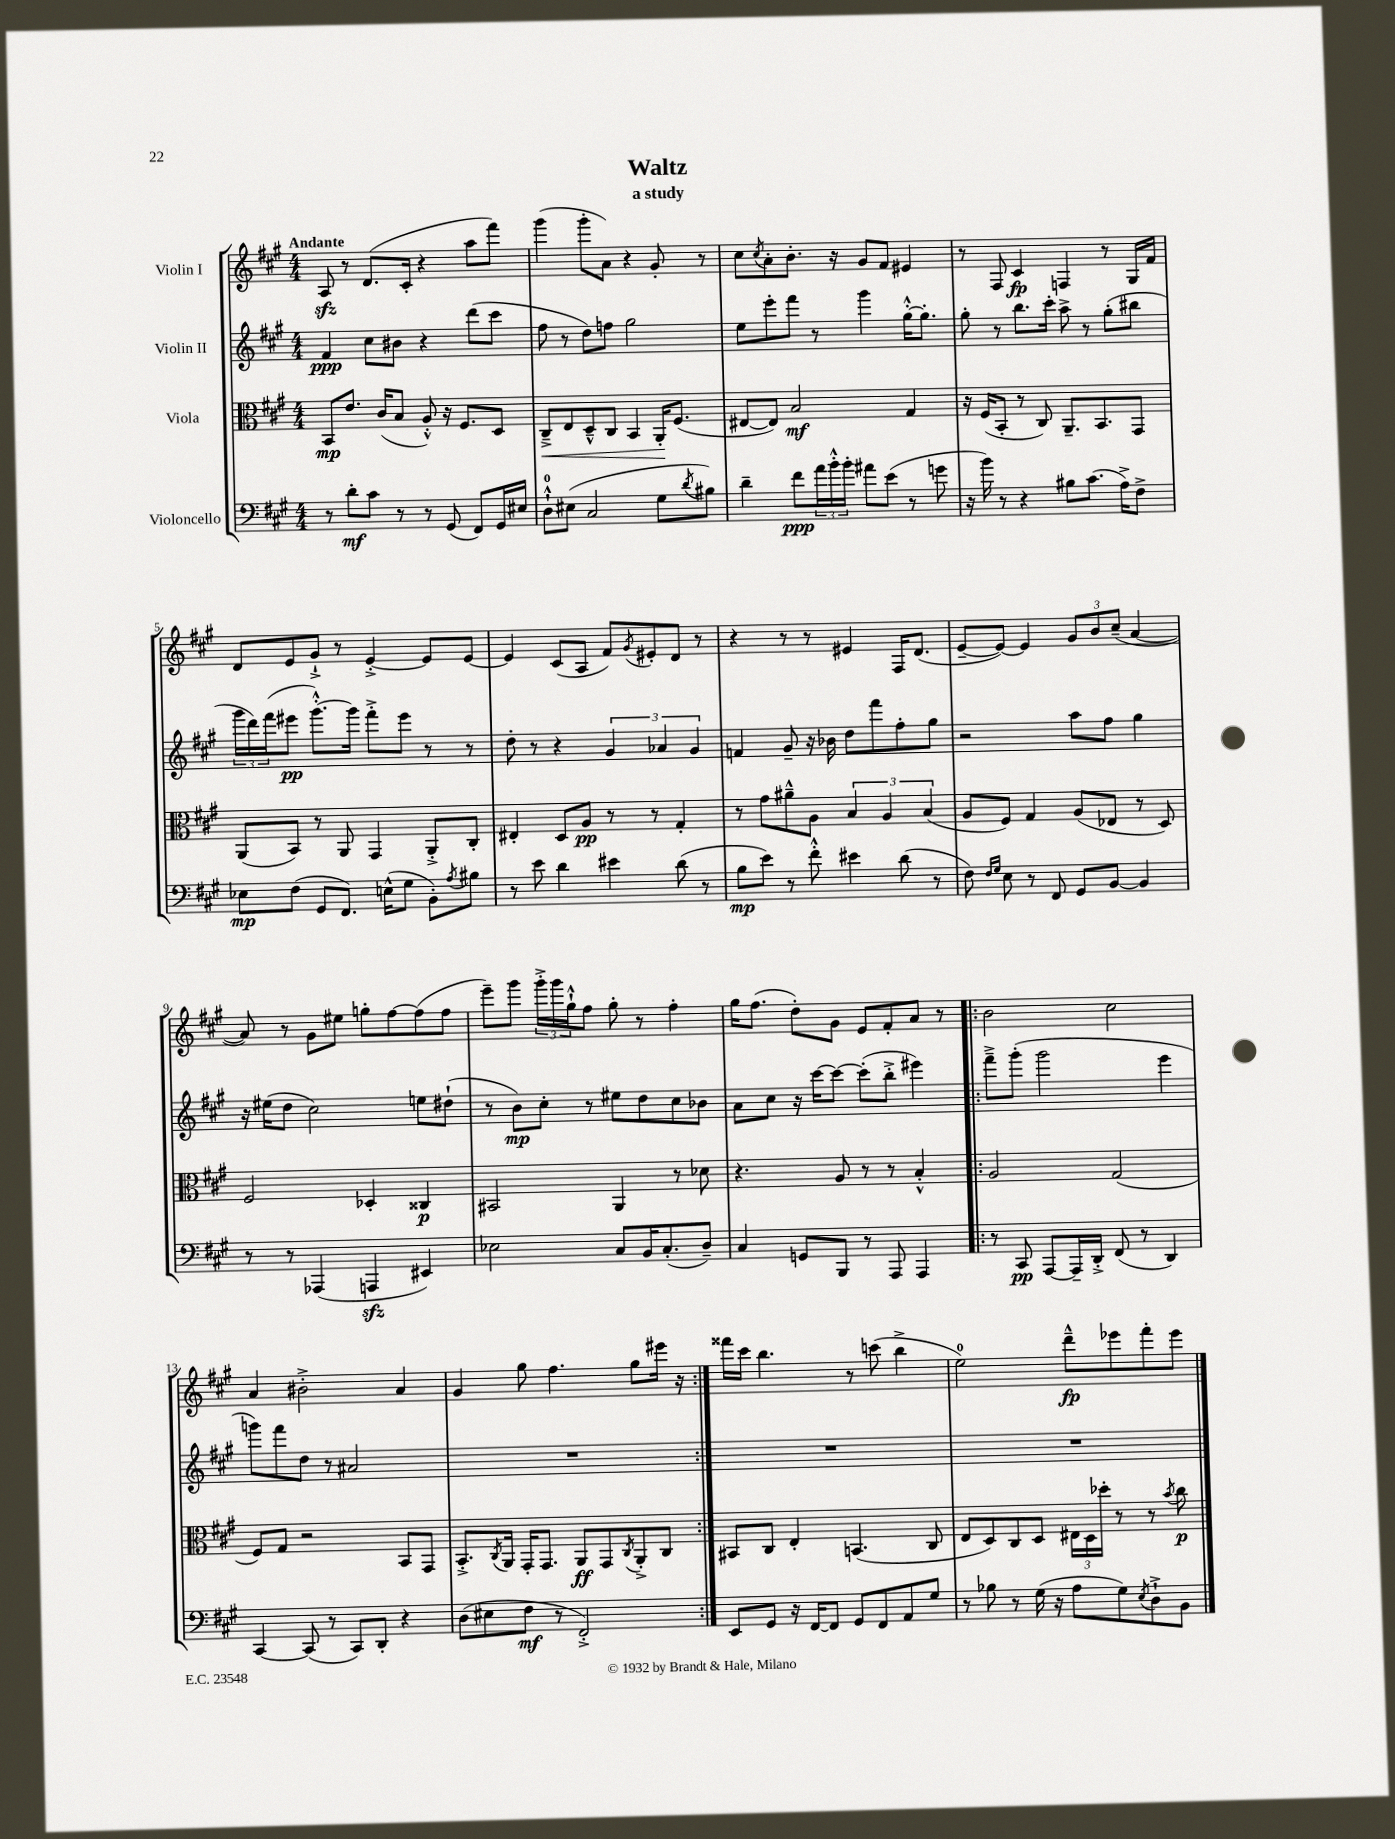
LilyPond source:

\header { title = "Waltz" subtitle = "a study" }
<<
\new StaffGroup <<
\new Staff = "s0" \with { instrumentName = "Violin I" } {
    \clef treble \key a \major \numericTimeSignature \time 4/4 \tempo "Andante"
    a8\sfz r8 d'8.( cis'16-. r4 a''8 fis'''8) |
    gis'''4( gis'''8-. a'8) r4 gis'8-. r8 |
    cis''8 \acciaccatura { cis''8 } a'8-. b'8.-. r16 gis'8 fis'8 eis'4 |
    r8 fis8 cis'4\fp f4 r8 gis16 fis'16 |
    d'8 e'8 gis'8-!-> r8 e'4~-.-> e'8 e'8~ |
    e'4 cis'8( a8 fis'8) \acciaccatura { gis'8 } eis'8-. d'8 r8 |
    r4 r8 r8 eis'4 fis16 d'8.( |
    e'8~-- e'8~) e'4 \tuplet 3/2 { gis'8 b'8 cis''8--( } a'4~ |
    a'8) r8 gis'8 eis''8 g''8-. fis''8~ fis''8( fis''8 |
    e'''8--) gis'''8 \tuplet 3/2 { gis'''16-.-> gis'''16 gis''16-!-^ } fis''8 gis''8-. r8 fis''4-. |
    gis''16 fis''8.( d''8-.) gis'8 e'8 fis'8-. a'8 r8 |
    \repeat volta 2 { b'2 cis''2 |
    a'4 bis'2-.-> a'4 |
    gis'4 gis''8 fis''4. gis''8 eis'''16 r16 | }
    fisis'''16 cis'''16 b''4. r8 c'''8( b''4-> |
    e''2-0) d'''8---^\fp ees'''8 fis'''8-. ees'''8 \bar "|." |
}
\new Staff = "s1" \with { instrumentName = "Violin II" } {
    \clef treble \key a \major \numericTimeSignature \time 4/4
    fis'4\ppp cis''8 bis'8 r4 d'''8( cis'''8 |
    fis''8 r8 d''8) f''8 gis''2 |
    e''8 e'''8-. fis'''8 r8 gis'''4 gis''16~-.-^ gis''8.-. |
    gis''8-. r8 b''8. cis'''16-. a''8-> r8 gis''8-.( bis''8 |
    \tuplet 3/2 { gis'''16 d'''16) fis'''16( } eis'''8\pp gis'''8.~-.-^) gis'''16 fis'''8-.-> eis'''8 r8 r8 |
    d''8-. r8 r4 \tuplet 3/2 { gis'4 aes'4 gis'4 } |
    f'4 gis'8-- r16 bes'16 d''8 fis'''8 fis''8-. gis''8 |
    r2 a''8 fis''8 gis''4 |
    r16 eis''16( d''8 cis''2) e''8 dis''8-!( |
    r8 b'8\mp) cis''8-. r8 eis''8 d''8 cis''8 bes'8 |
    a'8 cis''8 r16 cis'''16~ cis'''8~ cis'''8-.( b''8-.-> eis'''4) |
    \repeat volta 2 { fis'''8---> gis'''8-.( gis'''2 e'''4 |
    g'''8) fis'''8 d''8 r8 ais'2 |
    R1 | }
    R1 |
    R1 \bar "|." |
}
\new Staff = "s2" \with { instrumentName = "Viola" } {
    \clef alto \key a \major \numericTimeSignature \time 4/4
    b,8\mp e'8. cis'16( b8 a8-.-^) r16 fis8. d8 |
    cis8--->\< e8 d8---^ cis8 b,4 a,16-.\! fis8.( |
    eis8~ eis8) b2\mf gis4 |
    r16 fis16( b,8-. r8 cis8) a,8.-- b,8. gis,8 |
    a,8( b,8) r8 a,8 gis,4 a,8-.-> cis8-. |
    eis4-. d8 a8\pp r8 r8 gis4-. |
    r8 gis'8 ais'8---^ a8 \tuplet 3/2 { b4 a4 b4( } |
    a8 fis8) gis4 a8( ees8 r8 d8) |
    fis2 des4-. cisis4\p |
    bis,2 a,4 r8 des'8 |
    r4. a8 r8 r8 b4-.-^ |
    \repeat volta 2 { a2 gis2( |
    fis8) gis8 r2 b,8 gis,8 |
    b,8.-.-> \acciaccatura { cis8 } a,16 gis,16-. gis,8. a,8\ff gis,8 \acciaccatura { cis8 } a,8-.-> cis8 | }
    bis,8 cis8 e4-. b,4.( cis8 |
    e8 d8) cis8 d8 \tuplet 3/2 { eis16 d16 des''16-. } r8 r8 \acciaccatura { b'8 } cis''8\p \bar "|." |
}
\new Staff = "s3" \with { instrumentName = "Violoncello" } {
    \clef bass \key a \major \numericTimeSignature \time 4/4
    r8 d'8-.\mf cis'8 r8 r8 gis,8( fis,8) gis,16 eis16 |
    d8-0-!-^ eis8( cis2 gis8 \acciaccatura { d'8 } bis8) |
    d'4-- fis'8\ppp \tuplet 3/2 { a'16 b'16-.-^ b'16-. } ais'8 e'8( r8 g'8 |
    r16 b'16) r8 r4 bis8 cis'8.( a16->) fis8-> |
    ees8\mp fis8( gis,8 fis,8.) e16-^( gis8 b,8-.) \acciaccatura { a8 } bis8 |
    r8 e'8 d'4 eis'4 d'8( r8 |
    b8\mp e'8) r8 fis'8-.-^ eis'4 d'8( r8 |
    fis8) \grace { fis16 gis16 } e8 r8 fis,8 gis,8 b,8~ b,4 |
    r8 r8 aes,,4( a,,4\sfz eis,4) |
    ees2 cis8 b,16 cis8.-.( d8--) |
    cis4 g,8 b,,8 r8 a,,8 a,,4 |
    \repeat volta 2 { r8 cis,8\pp a,,8~ a,,16-- d,16-.-> fis,8( r8 d,4) |
    cis,4~ cis,8( r8 cis,8) d,8-. r4 |
    d8( eis8 fis8\mf r8 fis,2-.->) | }
    e,8 gis,8 r16 fis,16~ fis,8 gis,8 fis,8 a,8 gis8 |
    r8 bes8 r8 gis16( r16 a8 gis8) \acciaccatura { e8 } d8-!-> b,8 \bar "|." |
}
>>
>>
